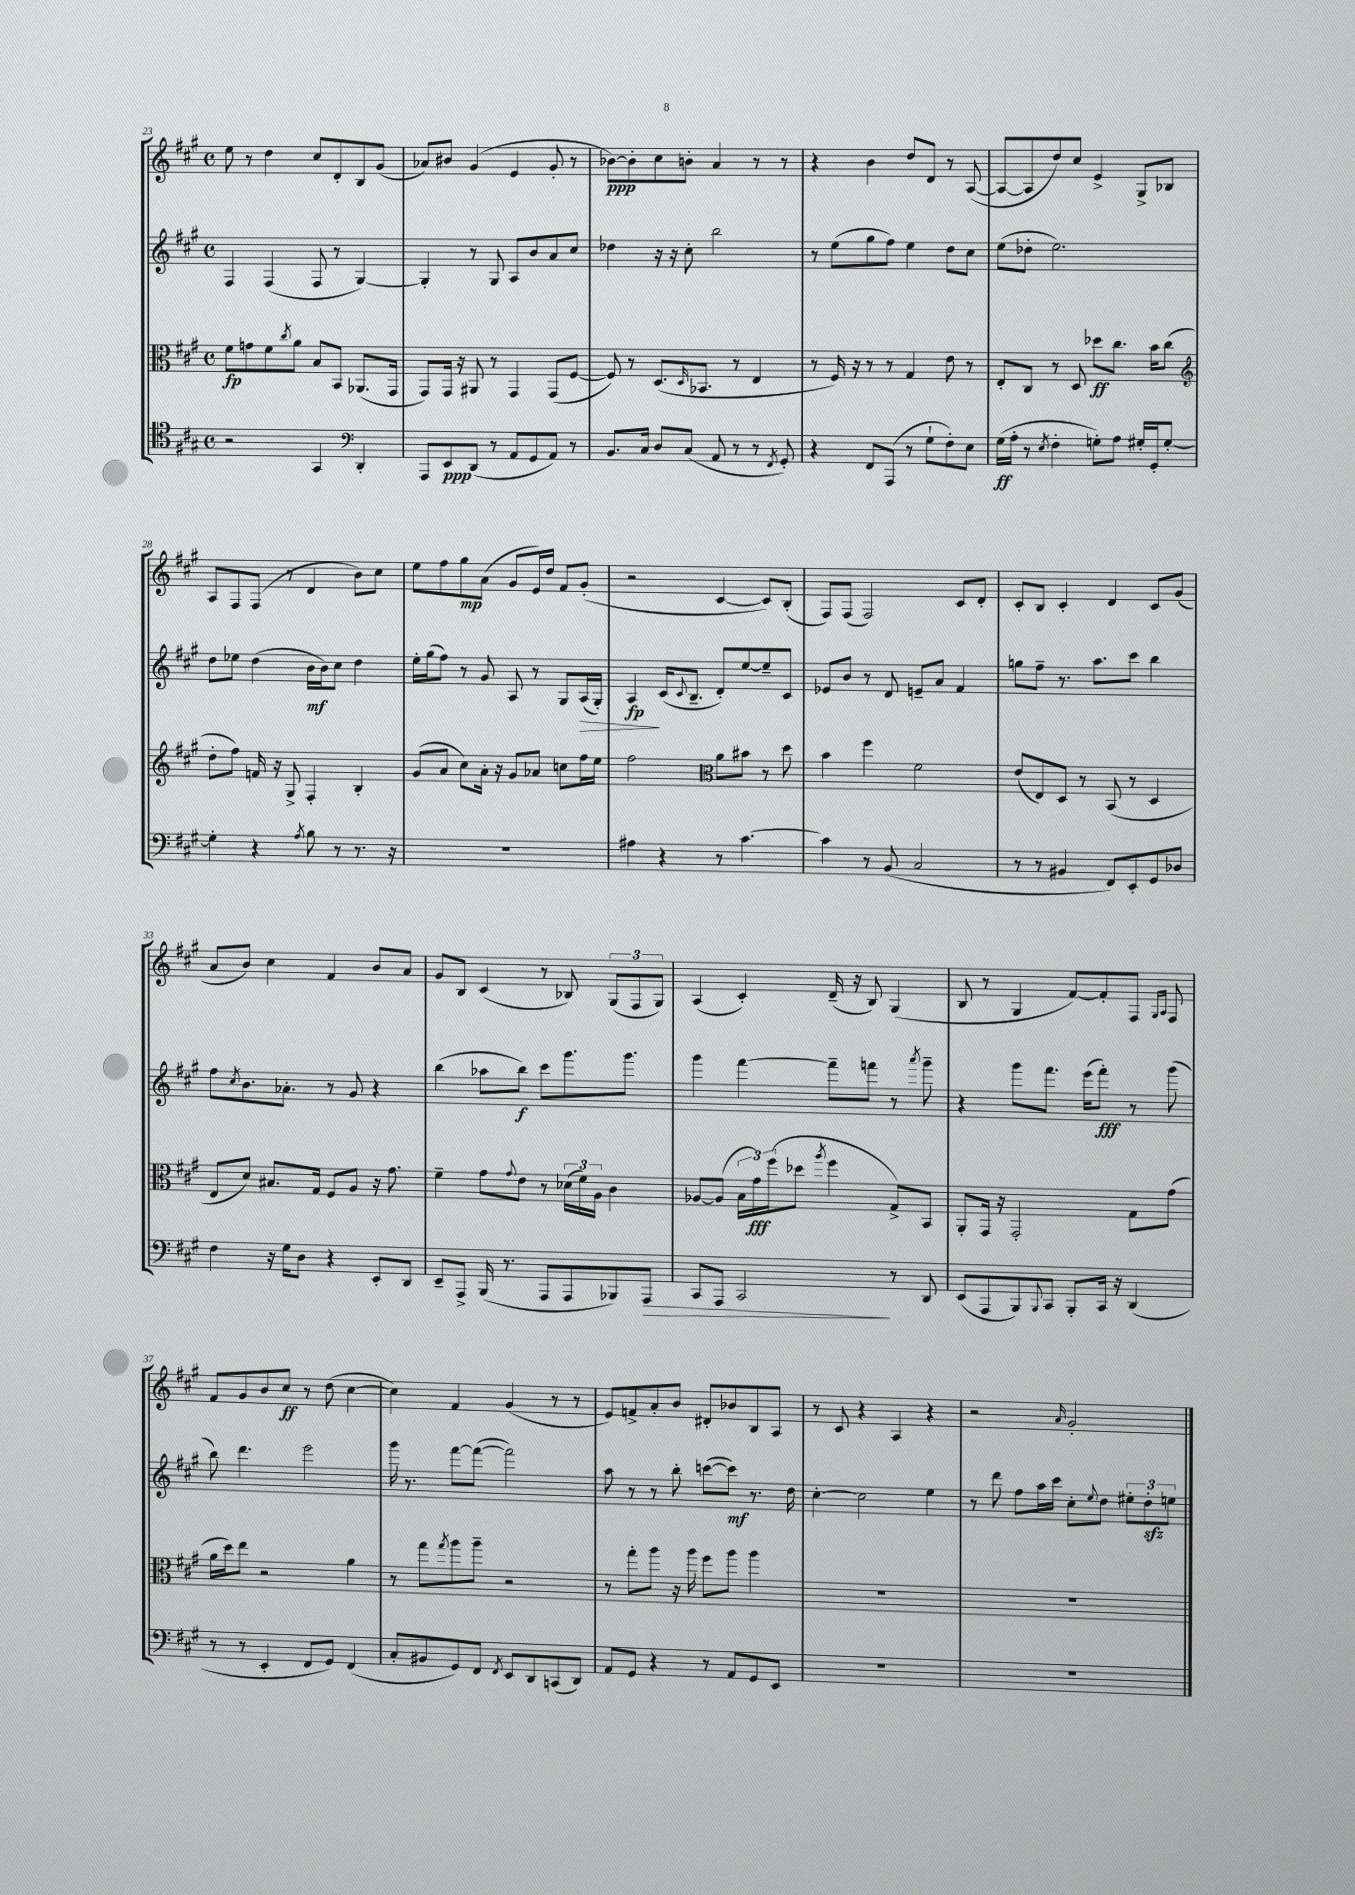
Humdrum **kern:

**kern	**kern	**kern	**kern
*staff4	*staff3	*staff2	*staff1
*clefC4	*clefC3	*clefG2	*clefG2
*k[f#c#g#]	*k[f#c#g#]	*k[f#c#g#]	*k[f#c#g#]
*M4/4	*M4/4	*M4/4	*M4/4
*met(c)	*met(c)	*met(c)	*met(c)
2r	8f#\L	4F#/	8ee\
.	8g\	.	8r
.	8f#\	(4F#/	4dd\
.	8qcc#/	.	.
.	8a\J	.	.
4GG#/	8B/L	8F#/	8cc#/L
.	8BB/J	8r	8d'/
*clefF4	*	*	*
4DD'/	(8.AA-/L	[4G#/)	8B/
.	.	.	(8g#/J
.	16GG#/Jk	.	.
=	=	=	=
8AAA/L	8GG#/L)	4G#'/]	8a-/L)
8EE/	16GG#/Jk	.	8b#/J
.	16r	.	.
(8DD/J	8AA#/	8r	(4g#/
8r	8r	8G#/	.
8AA/L	4GG#/	8A/L	4e/
8GG#/	.	8b/	.
8AA/J)	(8GG#/L	8a/	8g#'/
8r	[8F#/J	8cc#/J	8r
=	=	=	=
8.BB/L	8F#/])	4dd-\	[8b-\L)
.	8r	.	8b-'\]
16C#/Jk	.	.	.
8D/L	(8.D/L	16r	8cc#\
.	.	16r	.
(8C#/J	.	8cc#'\	8b'\J
.	16qqD/	.	.
.	8.BB-/J	.	.
8AA/	.	2bb\	4a/
8r	8r	.	.
8r	4E/	.	8r
8qFF#/	.	.	.
8GG#'/)	.	.	8r
=	=	=	=
4r	8r	8r	4r
.	16F#/)	(8ee\L	.
.	16r	.	.
8FF#/L	8r	8gg#\	4b\
(8AAA/J	8r	8ff#\J)	.
8r	4G#/	4ee\	8dd/L
8G#`\L	.	.	8d/J
8F#'\)	8e\	8dd\L	8r
8E\J	8r	8cc#\J	([8A/
=	=	=	=
(16G#\LL	8E'/L	(8ee\L	8A/_L
16A'\JJ	.	.	.
8r	8C#/J	8dd-'\J	8A/]
8qE/	.	.	.
4F#'\	8r	2.ee\)	8dd/)
.	8D/	.	8cc#/J
8G'\L)	8dd-\L	.	4e^/
8A\J	8.cc#\J	.	.
16G#'/LL	.	.	8G#^/L
16GG#'/J	16b\LK	.	.
[8G#'/J	(8cc#\J	.	8B-/J
=	=	=	=
*	*clefG2	*	*
4G#'\]	8dd'\L	8dd\L	8A/L
.	8ff#\J)	8ee-\J	8F#/
4r	16f/	(4dd\	(8F#/J
.	16r	.	.
.	8G#^/	.	8r
8qA/	.	.	.
8B\	4F#'/	16b\LL	4d/
.	.	16b\J)	.
8r	.	8cc#\J	.
8.r	4B'/	4dd\	8b\L)
.	.	.	8cc#\J
16r	.	.	.
=	=	=	=
1r	(8g#/L	16ee'\LL	8ee\L
.	.	(16gg#\J	.
.	8a/J	8ff#\J)	8ff#\
.	8cc#\L)	8r	8gg#\
.	16a'\Jk	8g#/	(8a\J
.	16r	.	.
.	8g#/L	8A/	8g#/L
.	8a-/J	8r	16e/L)
.	.	.	16dd/JJ
.	8cc\L	8G#/L	8f#/L
.	16ff#\L	(16A/L	(8g#'/J
.	16ee\JJ	16G#'/JJ)	.
=	=	=	=
4A#\	2ff#\	4A/	2r
4r	.	(16c#/LK	.
.	.	8qqc#/	.
.	.	8.B~/J	.
*	*clefC3	*	*
8r	8a\L	8d'/L)	[4c#/
[4.c#\	8b#\J	[8ee/	.
.	8r	8ee~/]	8c#/]L)
.	8dd\	8c#/J	(8B'/J
=	=	=	=
4c#\]	4b\	8e-/L	8F#/L)
.	.	8b/J	(8F#/J
8r	4ff#\	8r	2F#/)
(8BB/	.	8d/	.
2C#/	2f#\	8e~/L	.
.	.	8a/J	.
.	.	4f#/	8c#/L
.	.	.	8d'/J
=	=	=	=
8r	(8e/L	8gg\L	8c#'/L
8r	8E/)	8ff#~\J	8B/J
4BB#/	8D/J	8.r	4c#'/
.	8r	.	.
.	.	8.aa\L	.
8FF#/L)	(8BB/	.	4d/
8EE'/	8r	8ccc#\J	.
8GG#/	4D/	4bb\	8c#/L
8D-/J	.	.	(8g#/J
=	=	=	=
4F#\	8E/L	8ff#\L	8a/L
.	.	8qcc#/	.
.	8d/J)	8.b\	8b/J)
16r	8.B#/L	.	4cc#\
16G#\LK	.	8.a-'\J	.
8D\J	.	.	.
.	16G#/Jk	.	.
4r	8F#/L	8r	4f#/
.	8A/J	8g#/	.
8EE'/L	16r	4r	8b/L
.	8.g#\	.	.
8DD/J	.	.	8a/J
=	=	=	=
8EE~/L	4f#~\	(4bb\	8g#/L
8AAA^/J	.	.	8B/J
(16BBB/	8g#\L	8aa-\L	(4c#/
8.r	.	.	.
.	8qqg#/	.	.
.	8e\J	8bb\J)	.
8AAA/L	8r	8ccc#\L	8r
8AAA/	(24d-\LL	8.ggg#\	8B-/)
.	24f#\)	.	.
.	24A\JJ	.	.
8BBB-/)	4c#\	.	(12G#/L
.	.	8.ggg#\J	.
.	.	.	12F#/
8AAA/J	.	.	.
.	.	.	12G#/J)
=	=	=	=
8CC#/L	[8A-/L	4ggg#\	(4A/
8AAA/J	(8A-/]J	.	.
2CC#/	24B\LL	[4fff#\	4c#'/)
.	24g#\)	.	.
.	(24ff#\J	.	.
.	8dd-\J	.	.
.	8qaa/	.	.
.	4ff#\	8fff#~\]L	(16d~/
.	.	.	16r
.	.	8fff\J	8B/)
8r	8G#^/L)	8r	(4G#/
.	.	8qaaa/	.
8DD/	8BB/J	8ggg#~\	.
=	=	=	=
(8EE/L	8AA'/L	4r	8B/
8AAA/	16GG#/Jk	.	8r
.	16r	.	.
8BBB/)	2GG#'/	8ggg#\L	4G#/
8qqBBB/	.	.	.
8CC#/J	.	8.fff#\J	.
8BBB'/L	.	.	[8f#/L)
.	.	(16eee\LK	.
16CC#/Jk	.	8fff#'\J)	8f#'/]
16r	.	.	.
(4DD/	8G#\L	8r	8F#/J
.	.	.	16qqG#/LL
.	.	.	16qqA/JJ
.	(8g#\J	(8ggg#\	8F#/
=	=	=	=
8r	16a\LL	8bb\)	8f#/L
.	16dd\J)	.	.
8r	8ee\J	4.ddd\	8g#/
4EE'/	2r	.	8b/
.	.	.	8cc#/J
8FF#/L	.	2eee\	8r
8GG#/J)	.	.	(8dd\
(4FF#/	4a\	.	[4cc#\
=	=	=	=
8C#'/L	8r	16ggg#\	4cc#\])
.	.	8.r	.
8BB#/	8gg#\L	.	.
.	8qgg#/	.	.
8GG#/)	8aa\	[8fff#\L	4f#/
8FF#/J	8aa~\J	(8fff#\_J	.
8qFF#/	.	.	.
8EE/L	2r	2fff#\])	(4g#/
8DD/	.	.	.
(8CC/	.	.	8r
8DD/J)	.	.	8r
=	=	=	=
8AA/L	8r	8aa\	8e/L)
8GG#/J	8gg#'\L	8r	8f^/
4r	8aa\J	8r	8a'/
.	16r	8bb'\	8b/J
.	16aa\	.	.
8r	8ff#\L	([8ccc\L	8d#'/L
8AA/L	8aa\J	8ccc\]J)	8b-/
8GG#/	4aa\	8.r	8B/
8EE/J	.	.	8A/J
.	.	16dd\	.
=	=	=	=
1r	1r	[4cc#'\	8r
.	.	.	8c#/
.	.	2cc#\]	4r
.	.	.	4A/
.	.	4ee\	4r
=	=	=	=
1r	1r	8r	2r
.	.	8ddd\	.
.	.	8ff#\L	.
.	.	16aa\L	.
.	.	16ccc#\JJ	.
.	.	.	16qqa/
.	.	8cc#'\L	2g#'/
.	.	8qqee/	.
.	.	8dd\J	.
.	.	12ee#'\L	.
.	.	12dd'\	.
.	.	12ee\J	.
==	==	==	==
*-	*-	*-	*-
